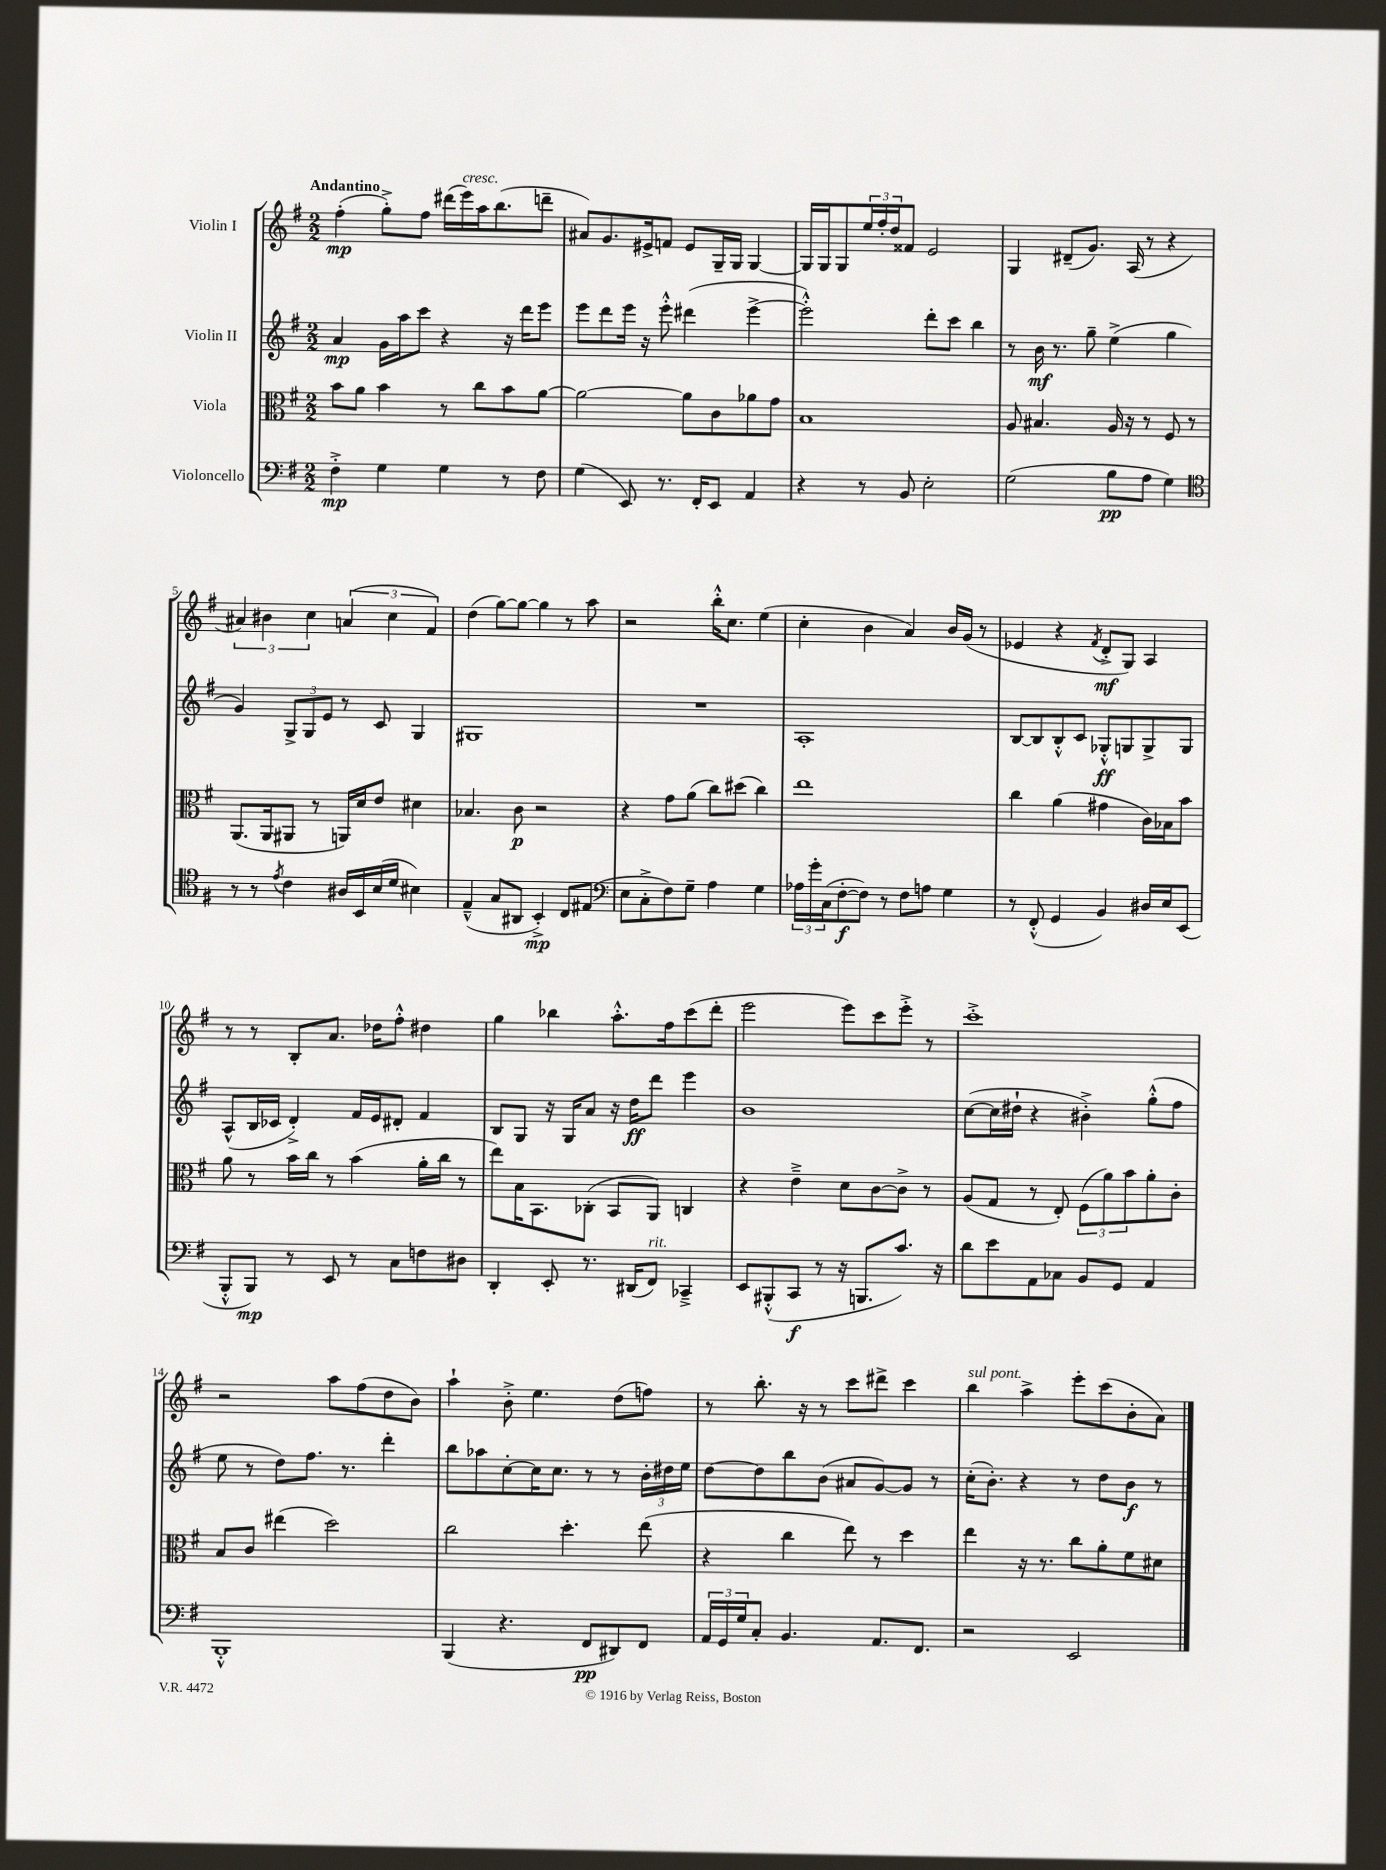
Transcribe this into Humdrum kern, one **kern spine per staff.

**kern	**kern	**kern	**kern
*staff4	*staff3	*staff2	*staff1
*clefF4	*clefC3	*clefG2	*clefG2
*k[f#]	*k[f#]	*k[f#]	*k[f#]
*M2/2	*M2/2	*M2/2	*M2/2
4F#'^	8b	4a	(4ff#'
.	8a	.	.
4G	4b	16g	8gg'^)
.	.	16aa	.
.	.	8ccc	8ff#
4G	8r	4r	(16ddd#
.	.	.	16eee)
.	8cc	.	16aa
.	.	.	(8.bb
8r	8b	16r	.
.	.	16ddd	.
8F#	[8a	8eee	8ddd~
=	=	=	=
(4G	2a_	8eee	8a#)
.	.	8ddd	8.g
8EE)	.	16eee	.
.	.	16r	16e#^
8.r	.	8eee'^^	8f
.	8a]	(4ddd#	8e#
16FF#'	.	.	.
8EE	8c	.	16G~
.	.	.	16G
4AA	8a-	[4eee^	[4G
.	8g	.	.
=	=	=	=
4r	1B	2eee'^^])	16G]
.	.	.	16G
.	.	.	8G
8r	.	.	24ee
.	.	.	24ff#'
.	.	.	24dd
8BB	.	.	8f##
2E'	.	8ddd'	2e
.	.	8ccc	.
.	.	4bb	.
=	=	=	=
(2G	8A	8r	4G
.	4.B#	16b	.
.	.	8.r	.
.	.	.	(8d#~
.	.	8gg~	8.g)
8B	16A	(4ee^	.
.	16r	.	(16A
8A	8r	.	8r
4G)	8F#	4gg	4r
.	8r	.	.
=	=	=	=
*clefC4	*	*	*
8r	(8.AA	4g)	6a#)
8r	.	.	.
.	.	.	6b#
.	16AA	.	.
8qe	.	.	.
4c	8AA#	12G^	.
.	.	12G	6cc
.	8r	.	.
.	.	12e	.
16A#	16AA)	8r	(6a
16BB	16d	.	.
(16B	8e	8c	.
.	.	.	6cc
16d	.	.	.
4B#)	4d#	4G	.
.	.	.	6f#)
=	=	=	=
(4E~^^	4.B-	1G#	(4dd
8G	.	.	[8gg)
8AA#	8c	.	8gg_
4BB'^)	2r	.	4gg]
8C	.	.	8r
(8E#	.	.	8aa
=	=	=	=
*clefF4	*	*	*
8E	4r	1r	2r
8C'^	.	.	.
8F#)	8g	.	.
8G~	(8a	.	.
4A	8cc)	.	16bb'^^
.	.	.	8.cc
.	(8dd#	.	.
4G	4cc)	.	(4ee
=	=	=	=
24A-	1ee	1A'	4cc'
24g'	.	.	.
(24C	.	.	.
[8F#'	.	.	.
8F#])	.	.	4b
8r	.	.	.
8F#	.	.	4a)
8A	.	.	.
4G	.	.	16b
.	.	.	(16g
.	.	.	8r
=	=	=	=
8r	4cc	[8B	4e-
(8FF#'^^	.	8B]	.
4GG	(4a	8B'^^	4r
.	.	8c	.
.	.	.	8qf#
4BB)	4g#	8G-'^^	8d'^
.	.	8G	8G)
16D#	16c)	8G^	4A
16E	16B-	.	.
(8EE	8b	8G	.
=	=	=	=
8BBB'^^	8a	(8A^^	8r
8BBB)	8r	16B	8r
.	.	16c-	.
8r	16b	4d'^)	8B'
.	16cc	.	.
8EE	8r	.	8.a
8r	(4b	16f#	.
.	.	16e	16dd-
8C	.	8d#'	8ff#'^^
8F	16a'	4f#	4dd#
.	16cc	.	.
8D#	8r	.	.
=	=	=	=
4DD'	8ee)	8B	4gg
.	16B	8G	.
.	8.BB	.	.
8EE'	.	16r	4bb-
.	.	16G	.
8.r	(8C-'	8a	.
.	8BB	16r	8.aa'^^
(16DD#	.	16dd	.
8FF#)	8AA)	8ddd	.
.	.	.	16ff#
4CC-~^	4C	4eee	(8ccc
.	.	.	8ddd'
=	=	=	=
8EE	4r	1b	2eee
(8BBB#'^^	.	.	.
8CC	4e~^	.	.
8r	.	.	.
16r	8d	.	8eee)
8.BBB	.	.	.
.	[8c	.	8ccc
8.c)	8c^]	.	8eee'^
.	8r	.	8r
16r	.	.	.
=	=	=	=
8d	(8A	([8cc	1ccc'^
8e	8G	16cc]	.
.	.	16dd#`	.
8AA	8r	4r	.
8C-	8E')	.	.
8BB	(12F#	4b#'^)	.
.	12a)	.	.
8GG	.	.	.
.	12b	.	.
4AA	8a'	(8gg'^^	.
.	8c'	8ff#	.
=	=	=	=
1BBB'^^	8B	8ee	2r
.	8c	8r	.
.	(4ee#	8dd)	.
.	.	8.ff#	.
.	2dd)	.	8aa
.	.	8.r	.
.	.	.	(8ff#
.	.	4ddd'	8dd
.	.	.	8b)
=	=	=	=
(4BBB	2cc	8bb	4aa`
.	.	8aa-	.
4.r	.	[8cc'	8b'^
.	.	16cc]	4.ee
.	.	8.cc	.
.	4.dd'	.	.
8FF#	.	8r	.
8DD#)	.	8r	(8dd
8FF#	(8ee	24b'	8ff)
.	.	24dd#	.
.	.	24ee	.
=	=	=	=
24AA	4r	[8dd	8r
24GG	.	.	.
24G	.	.	.
8C'	.	8dd]	8.bb'
4.BB	4cc	8bb	.
.	.	.	16r
.	.	(8b	8r
.	8ee)	8a#	8ccc
8.AA	8r	[8g)	8ddd#^
.	4dd	8g]	4ccc
8.FF#	.	.	.
.	.	8r	.
=	=	=	=
2r	4ee	(16cc'	4bb
.	.	8.b')	.
.	16r	4r	4aa^
.	8.r	.	.
2EE	8cc	8r	8eee'
.	8a'	8dd	(8ccc
.	8f#	8b	8b'
.	8d#	8r	8a)
==	==	==	==
*-	*-	*-	*-
